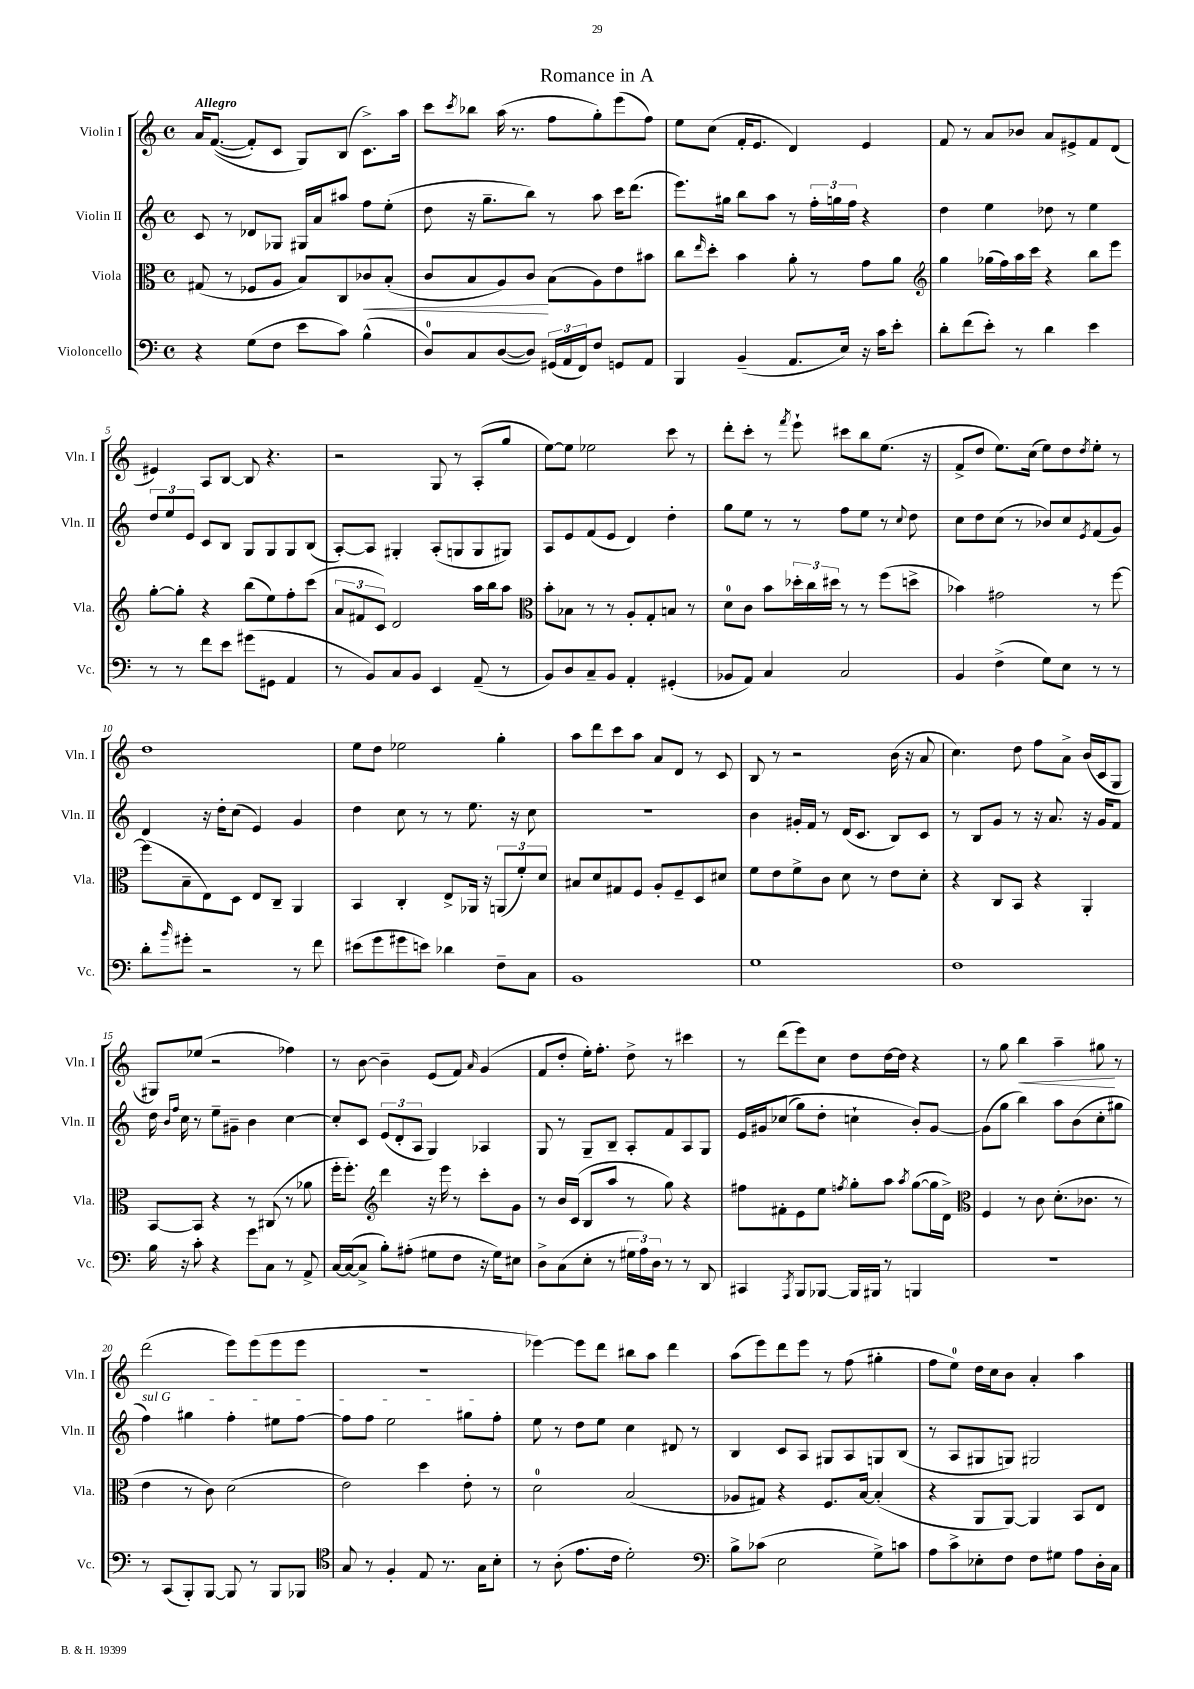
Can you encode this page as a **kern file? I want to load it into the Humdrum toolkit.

**kern	**kern	**kern	**kern
*staff4	*staff3	*staff2	*staff1
*clefF4	*clefC3	*clefG2	*clefG2
*k[]	*k[]	*k[]	*k[]
*M4/4	*M4/4	*M4/4	*M4/4
*met(c)	*met(c)	*met(c)	*met(c)
4r	(8G#/	8c/	16a/LK
.	.	.	&(([8.f/J
.	8r	8r	.
(8G\L	8F-/L	8d-/L	8f'/]L)
8F\J	8A/J	8G-/J	8c/J
8e\L	8B/L)	16G#/LL	8G/L&)
.	.	16a/J	.
8c\J)	8C/	8aa#/J	(8B/J
(4B^^\	8c-/	8ff\L	8.c^\L)
.	(8B'/J	(8ee'\J	.
.	.	.	16aa\Jk
=	=	=	=
8D/L)	8c/L	8dd\	8ccc\L
.	.	.	8qccc/
8C/	8B/	16r	8bb-\J
.	.	8.gg~\L	.
([8D/	8A/)	.	(16aa\
.	.	.	8.r
8D/]J)	8c/J	8bb\J)	.
(24GG#/LL	(8B\L	8r	8ff\L
24AA/	.	.	.
24FF/J)	.	.	.
8F/J	8A\)	8aa\	8gg'\)
8GG/L	8e\	16ccc\LK	(8eee\
.	.	(8.ddd\J	.
8AA/J	8b#\J	.	8ff\J)
=	=	=	=
4BBB/	8cc\L	8.eee\L)	8ee\L
.	16qqee/	.	.
.	8dd'\J	.	(8cc\J
.	.	16gg#\Jk	.
(4BB~/	4b\	8bb\L	16f'/LK
.	.	.	8.e/J
.	.	8aa\J	.
8.AA/L	8a'\	8r	4d/)
.	8r	24ff'\LL	.
.	.	24gg\	.
16E/Jk)	.	.	.
.	.	24ff\JJ	.
16r	8g\L	4r	4e/
16c\LK	.	.	.
8e'\J	8a\J	.	.
=	=	=	=
*	*clefG2	*	*
8d'\L	4gg\	4dd\	8f/
(8f\	.	.	8r
8e'\J)	(16gg-\LL	4ee\	8a/L
.	16ff\)	.	.
8r	16aa\	.	8b-/J
.	16ccc\JJ	.	.
4d\	4r	8dd-\	8a/L
.	.	8r	8e#^/
4e\	8bb\L	4ee\	8f/
.	8eee\J	.	(8d/J
=	=	=	=
8r	[8gg'\L	12dd/L	4e#/)
.	.	12ee/	.
8r	8gg'\]J	.	.
.	.	12e/J	.
8f\L	4r	8c/L	8A/L
8e\J	.	8B/J	[8B/J
(8g#\L	(8bb\L	8G/L	8B/]
8GG#\J	8ee\)	8G/	4.r
4AA/	8ff'\	8G/	.
.	(8ccc\J	(8B/J	.
=	=	=	=
8r	12a/L	[8A'/L)	2r
.	12f#/	.	.
8BB/L)	.	8A/]J	.
.	12c/J)	.	.
8C/	2d/	4G#'/	.
8BB/J	.	.	.
4EE/	.	(8A'/L	8G/
.	.	8G/	8r
(8AA~/	16aa\LL	8G/	(8A'/L
.	16bb\J	.	.
8r	8aa\J	8G#/J)	8gg/J
=	=	=	=
*	*clefC3	*	*
8BB/L)	8b'\L	8A/L	[8ee\L)
8D/	8B-\J	8e/	8ee\]J
8C~/	8r	(8f/	2ee-\
8BB/J	8r	8e/J	.
4AA'/	8A'/L	4d/)	.
.	8G'/	.	.
(4GG#'/	8B/J	4dd'\	8ccc\
.	8r	.	8r
=	=	=	=
8BB-/L	8d\L	8gg\L	8ddd'\L
8AA/J)	8c\J	8ee\J	8ccc'\J
4C/	8b\L	8r	8r
.	.	.	8qfff/
.	24dd-'\L	8r	8eee`\
.	24cc\	.	.
.	24dd#\JJ	.	.
2C/	8r	8ff\L	8ccc#\L
.	8r	8ee\J	8bb\
.	(8ff\L	8r	(8.ee\J
.	.	8qqcc/	.
.	8dd^\J	8dd\	.
.	.	.	16r
=	=	=	=
4BB/	4b-\)	8cc\L	8f^/L
.	.	8dd\	8dd/J
(4F^\	2g#\	(8cc\J	8.ee\L)
.	.	8r	.
.	.	.	(16cc\Jk
8G\L)	.	8b-/L)	8ee\L)
8E\J	.	8cc/	8dd\
.	.	8qe/	8qdd/
8r	8r	(8f/	8ee'\J
8r	[8ff\	8g/J)	8r
=	=	=	=
8d'\L	(8ff\]L	4d/	1dd
16qqb/	.	.	.
8g#'\J	8B~\	.	.
2r	8E\)	16r	.
.	.	16dd'\LK	.
.	8D\J	(8cc\J	.
.	8E/L	4e/)	.
.	8C~/J	.	.
8r	4AA/	4g/	.
8f\	.	.	.
=	=	=	=
(8e#\L	4BB/	4dd\	8ee\L
8g\	.	.	8dd\J
8g#\	4C'/	8cc\	2ee-\
8e\J)	.	8r	.
4d-\	8E^/L	8r	.
.	16AA-/Jk	8.ee\	.
.	16r	.	.
8F~\L	(12AA/L	.	4gg'\
.	.	16r	.
.	12f'/)	.	.
8C\J	.	8cc\	.
.	12d/J	.	.
=	=	=	=
1BB	8B#/L	1r	8aa\L
.	8d/	.	8ddd\
.	8G#/	.	8ccc\
.	8F/J	.	8aa\J
.	8A'/L	.	8a/L
.	8F~/	.	8d/J
.	8D/	.	8r
.	8d#/J	.	8c/
=	=	=	=
1G	8f\L	4b\	8B/
.	8e\	.	8r
.	8f^\	16g#'/LL	2r
.	.	16f/JJ	.
.	8c\J	8r	.
.	8d\	(16d/LK	.
.	.	8.c/J	.
.	8r	.	.
.	8e\L	8B/L)	(16b\
.	.	.	16r
.	8d'\J	8c/J	8a/
=	=	=	=
1F	4r	8r	4.cc\)
.	.	8B/L	.
.	8C/L	8g/J	.
.	8BB/J	8r	8dd\
.	4r	16r	8ff\L
.	.	8.a/	.
.	.	.	8a^\J
.	4AA'/	16r	(16b/LL
.	.	16g/LK	16c/J
.	.	8f/J	8G/J
=	=	=	=
16B\	[8BB/L	16dd\	8G#/L)
.	.	16qqb/LL	.
.	.	16qqff/JJ	.
16r	.	16cc\	.
8c'\	8BB/]J	8r	(8ee-/J
4r	4r	8ee~\L	2r
.	.	8g#~\J	.
8g\L	8r	4b\	.
8C\J	(8C#/	.	.
8r	8r	[4cc\	4ff-\)
8AA^/	8a-\	.	.
=	=	=	=
[16C/LL	16ff'\LK	8cc'/]L	8r
(16C/_J	8.ff'\J)	.	.
8C^/]J	.	8c/J	[8b\
*	*clefG2	*	*
8B'\L)	4ddd\	(12e/L	4b~\]
.	.	12d'/	.
(8A#'\J	.	.	.
.	.	12A/J	.
8G#\L	16r	4G/)	(8e/L
.	16eee\	.	.
8F\J	8r	.	8f/J)
.	.	.	16qqa/
16r	8ccc'\L	4A-/	(4g/
16G#\LK)	.	.	.
8E#\J	8g\J	.	.
=	=	=	=
8D^\L	8r	8G/	8f/L
(8C\	16b/LL	8r	8dd'/J
.	(16c/JJ	.	.
8E'\J	8B/L	8G~/L	16ee'\LK)
.	.	.	8.ff'\J
8r	8aa/J	8B~/J	.
24G#\LL	8r	8A'/L	8dd^\
24A\)	.	.	.
24D\JJ	.	.	.
8r	8gg\)	8f/	8r
8r	4r	8A/	4ccc#\
8DD/	.	8G/J	.
=	=	=	=
4CC#/	8ff#\L	16e/LL	8r
.	.	&(16g#/J	.
.	8f#'\	(8cc-/J	(8ddd\L
8qAAA/	.	.	.
8BBB/L	8e\	8gg\L)	8eee\)
[8BBB-/J	8ee\J	8dd'\J	8cc\J
.	8qff/	.	.
16BBB-/]LL	8gg'\L	4cc`\	8dd\L
16BBB#/JJ	.	.	.
8r	8aa\J	.	[16dd\L
.	.	.	16dd\]JJ
.	8qaa/	.	.
4BBB/	([8gg\L	8b'/L&)	4r
.	16gg\]L	[8g#/J	.
.	16d^\JJ)	.	.
=	=	=	=
*	*clefC3	*	*
1r	4F/	(8g#\]L	8r
.	.	8gg\J	8gg\
.	8r	4bb\)	4bb\
.	8c\	.	.
.	(8.d'\L	8aa\L	4aa~\
.	.	(8b\	.
.	8.c-\J	.	.
.	.	8cc'\	8gg#\
.	8r	8gg#\J	8r
=	=	=	=
8r	4e\	4ff\)	(2ddd\
(8CC/L	.	.	.
8BBB'/)	8r	4gg#\	.
[8BBB/J	8c\)	.	.
8BBB/]	(2d\	4ff'\	8eee\L)
8r	.	.	(8eee\
8BBB/L	.	8ee#\L	8eee\
8BBB-/J	.	[8ff\J	8eee\J
=	=	=	=
*clefC4	*	*	*
8G/	2e\)	8ff\]L	1r
8r	.	8ff\J	.
4F'/	.	2ee\	.
8E/	4dd\	.	.
8.r	.	.	.
.	8e'\	8gg#\L	.
16G\LK	.	.	.
8B'\J	8r	8ff'\J	.
=	=	=	=
8r	2d\	8ee\	[4eee-\)
(8A'\	.	8r	.
8.e\L	.	8dd\L	8eee-\]L
.	.	8ee\J	8ddd\J
16c\Jk	.	.	.
2d'\)	(2B/	4cc\	8bb#\L
.	.	.	8aa\J
.	.	8d#/	4ddd\
.	.	8r	.
=	=	=	=
*clefF4	*	*	*
8B^\L	8A-/L	4B/	(8aa\L
(8c-\J	8G#/J)	.	8eee\)
2E\	4r	8c/L	8ddd\
.	.	8A/J	8eee\J
.	8.F/L	8G#/L	8r
.	.	8A/	(8ff\
.	[16B/Jk	.	.
8G^\L)	(4B'/]	8G/	4gg#'\
8c\J	.	(8B/J	.
=	=	=	=
8A\L	4r	8r	8ff\L
8c^\	.	8A/L	8ee\J)
8E-'\	8AA/L	8G#/	16dd\LL
.	.	.	16cc\J
8F\J	[8AA/J)	8G/J)	8b\J
8F\L	4AA/]	2G#/	4a'/
8G#\J	.	.	.
8A\L	8BB/L	.	4aa\
16D'\L	8E/J	.	.
16C\JJ	.	.	.
==	==	==	==
*-	*-	*-	*-
